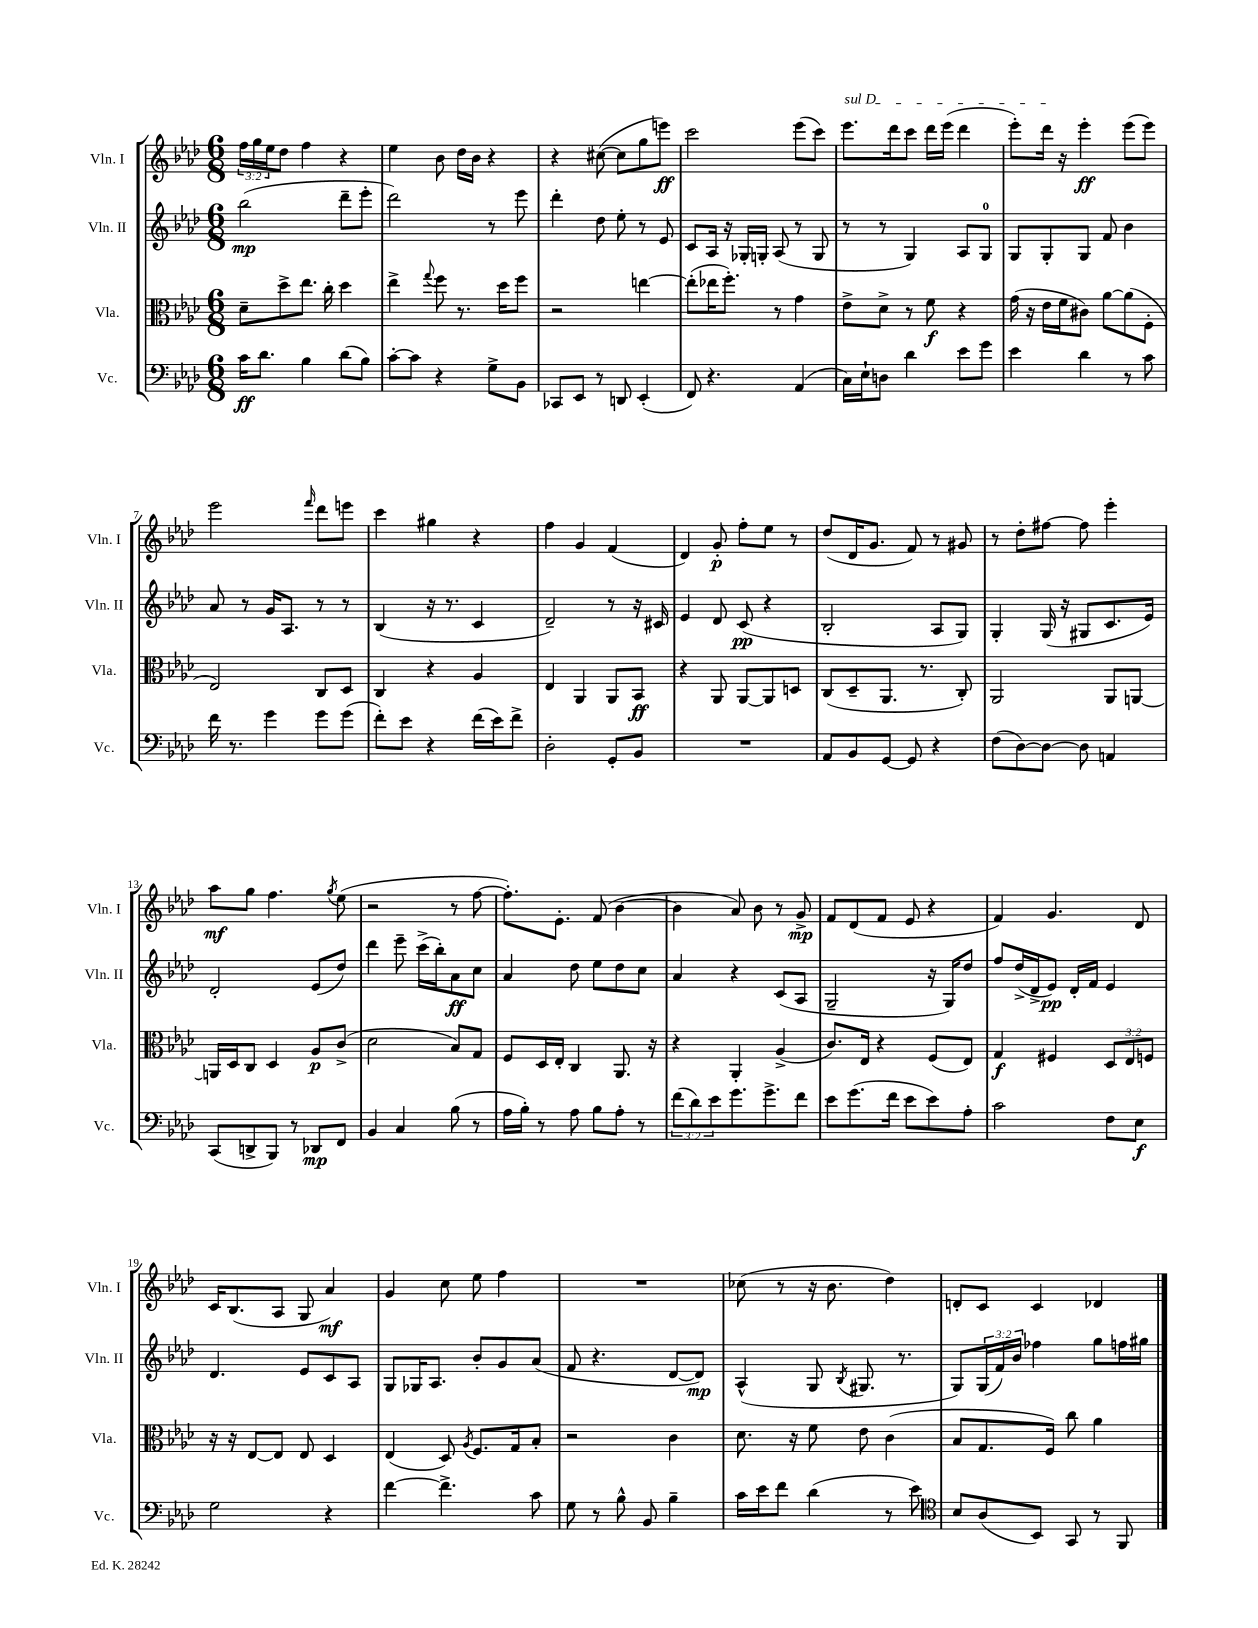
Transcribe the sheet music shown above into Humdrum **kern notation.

**kern	**dynam	**kern	**dynam	**kern	**dynam	**kern	**dynam
*part4	*part4	*part3	*part3	*part2	*part2	*part1	*part1
*staff4	*staff4	*staff3	*staff3	*staff2	*staff2	*staff1	*staff1
*I"Vc.	*	*I"Vla.	*	*I"Vln. II	*	*I"Vln. I	*
*I'Vc.	*	*I'Vla.	*	*I'Vln. II	*	*I'Vln. I	*
*clefF4	*	*clefC3	*	*clefG2	*	*clefG2	*
*k[b-e-a-d-]	*	*k[b-e-a-d-]	*	*k[b-e-a-d-]	*	*k[b-e-a-d-]	*
*M6/8	*	*M6/8	*	*M6/8	*	*M6/8	*
=1	=1	=1	=1	=1	=1	=1	=1
16c\KL	ff	8d-~\L	.	(2bb-\	mp	24ff\LL	.
.	.	.	.	.	.	24gg\	.
8.d-\J	.	.	.	.	.	.	.
.	.	.	.	.	.	24ee-\J	.
.	.	8dd-^\	.	.	.	8dd-\J	.
4B-\	.	8.ee-\J	.	.	.	4ff\	.
.	.	16cc'\	.	.	.	.	.
(8d-\L	.	4dd-\	.	8ddd-~\L	.	4r	.
8B-\J)	.	.	.	8eee-'\J	.	.	.
=2	=2	=2	=2	=2	=2	=2	=2
[8c'\L	.	4ee-^\	.	2ddd-\)	.	4ee-\	.
8c\J]	.	.	.	.	.	.	.
.	.	8qqgg/	.	.	.	.	.
4r	.	8ff\	.	.	.	8b-\	.
.	.	8.r	.	.	.	16dd-\LL	.
.	.	.	.	.	.	16b-\JJ	.
8G^\L	.	.	.	8r	.	4r	.
.	.	16dd-\KL	.	.	.	.	.
8BB-\J	.	8ff\J	.	8eee-\	.	.	.
=3	=3	=3	=3	=3	=3	=3	=3
8CC-X/L	.	2r	.	4ddd-'\	.	4r	.
8EE-/J	.	.	.	.	.	.	.
8r	.	.	.	8dd-\	.	([8cc#X\	.
8DDn/	.	.	.	8ee-'\	.	8cc#\L]	.
(4EE-'/	.	[4een\	.	8r	.	8gg\	.
.	.	.	.	8e-/	.	8eeen\J)	ff
=4	=4	=4	=4	=4	=4	=4	=4
8FF/)	.	(8ee'\L]	.	8c/L	.	2ccc\	.
4.r	.	16ee-X\K	.	16A-/Jk	.	.	.
.	.	8.ff'\J)	.	16r	.	.	.
.	.	.	.	16G-X'/LL	.	.	.
.	.	.	.	16Gn'/JJ	.	.	.
.	.	8r	.	(8A-/	.	.	.
(4AA-/	.	4g\	.	8r	.	(8eee-\L	.
.	.	.	.	8G/	.	8ccc\J)	.
=5	=5	=5	=5	=5	=5	=5	=5
!	!	!	!	!	!	!LO:TX:a:i:t=sul D	!
16C\LL)	.	8e-^\L	.	8r	.	8.eee-\L	.
16E-`\J	.	.	.	.	.	.	.
8Dn\J	.	8d-^\J	.	8r	.	.	.
.	.	.	.	.	.	16ddd-\k	.
4d-\	.	8r	.	4G/)	.	8ccc\J	.
.	.	8f\	f	.	.	16ddd-\LL	.
.	.	.	.	.	.	(16eee-\JJ	.
8e-\L	.	4r	.	8A-/L	.	4ddd-\	.
8g\J	.	.	.	8G/J	.	.	.
=6	=6	=6	=6	=6	=6	=6	=6
4e-\	.	(16g\	.	8G/L	.	8eee-'\L)	.
.	.	16r	.	.	.	.	.
.	.	16e-\LL	.	8G'/	.	16ddd-\Jk	.
.	.	16f\J	.	.	.	16r	.
4d-\	.	8c#X\J)	.	8G/J	.	4eee-'\	ff
.	.	[8a-\L	.	8f/	.	.	.
8r	.	(8a-\]	.	4b-\	.	(8eee-\L	.
8c\	.	8F'\J	.	.	.	8eee-\J)	.
!!LO:LB:g=z
=7	=7	=7	=7	=7	=7	=7	=7
16f\	.	2E-/)	.	8a-/	.	2eee-\	.
8.r	.	.	.	.	.	.	.
.	.	.	.	8r	.	.	.
4g\	.	.	.	16g/KL	.	.	.
.	.	.	.	8.A-/J	.	.	.
.	.	.	.	.	.	16qqfff/	.
8g\L	.	8C/L	.	8r	.	8ddd-\L	.
(8g\J	.	8D-/J	.	8r	.	8eeen\J	.
=8	=8	=8	=8	=8	=8	=8	=8
8f'\L)	.	4C/	.	(4B-/	.	4ccc\	.
8e-\J	.	.	.	.	.	.	.
4r	.	4r	.	16r	.	4gg#X\	.
.	.	.	.	8.r	.	.	.
(16f\LL	.	4A-/	.	4c/	.	4r	.
16e-\J)	.	.	.	.	.	.	.
8f^\J	.	.	.	.	.	.	.
=9	=9	=9	=9	=9	=9	=9	=9
2D-'\	.	4E-/	.	2d-~/)	.	4ff\	.
.	.	4AA-/	.	.	.	4g/	.
8GG'/L	.	8AA-/L	.	8r	.	(4f/	.
8BB-/J	.	8BB-/J	ff	16r	.	.	.
.	.	.	.	16c#X/	.	.	.
=10	=10	=10	=10	=10	=10	=10	=10
2.r	.	4r	.	4e-/	.	4d-/)	.
.	.	8AA-/	.	8d-/	.	8g'/	p
.	.	[8AA-/L	.	(8c/	pp	8ff'\L	.
.	.	8AA-/]	.	4r	.	8ee-\J	.
.	.	8Dn/J	.	.	.	8r	.
=11	=11	=11	=11	=11	=11	=11	=11
8AA-/L	.	(8C/L	.	2B-'/	.	(8dd-/L	.
8BB-/	.	8D-~/	.	.	.	16d-/K	.
.	.	.	.	.	.	8.g/J	.
[8GG/J	.	8.AA-/J	.	.	.	.	.
8GG/]	.	.	.	.	.	8f/)	.
.	.	8.r	.	.	.	.	.
4r	.	.	.	8A-/L	.	8r	.
.	.	8C'/)	.	8G/J)	.	8g#X/	.
=12	=12	=12	=12	=12	=12	=12	=12
(8F\L	.	2AA-/	.	4G'/	.	8r	.
[8D-\)	.	.	.	.	.	8dd-'\L	.
8D-\J_	.	.	.	(16G/	.	[8ff#X\J	.
.	.	.	.	16r	.	.	.
8D-\]	.	.	.	8G#X/L	.	8ff#\]	.
4AAn/	.	8AA-/L	.	8.c/	.	4eee-'\	.
.	.	[8AAn/J	.	.	.	.	.
.	.	.	.	16e-/Jk)	.	.	.
!!LO:LB:g=z
=13	=13	=13	=13	=13	=13	=13	=13
(8CC/L	.	16AAn/LL]	.	2d-'/	.	8aa-\L	mf
.	.	16D-/J	.	.	.	.	.
8DDn^/	.	8C/J	.	.	.	8gg\J	.
8BBB-/J)	.	4D-/	.	.	.	4.ff\	.
8r	.	.	.	.	.	.	.
8DD-X/L	mp	8A-/L	p	(8e-/L	.	.	.
.	.	.	.	.	.	8qgg/	.
8FF/J	.	(8c^/J	.	8dd-/J)	.	(8ee-\	.
=14	=14	=14	=14	=14	=14	=14	=14
4BB-/	.	2d-\	.	4ddd-\	.	2r	.
4C/	.	.	.	8eee-~\	.	.	.
.	.	.	.	(16ccc^\LL	.	.	.
.	.	.	.	16bb-'\J)	.	.	.
(8B-\	.	8B-/L)	.	8a-\	ff	8r	.
8r	.	8G/J	.	8cc\J	.	[8ff\	.
=15	=15	=15	=15	=15	=15	=15	=15
16A-\LL	.	8F/L	.	4a-/	.	8.ff'\L])	.
16B-'\JJ)	.	.	.	.	.	.	.
8r	.	16D-/L	.	.	.	.	.
.	.	16E-'/JJ	.	.	.	8.e-'\J	.
8A-\	.	4C/	.	8dd-\	.	.	.
8B-\L	.	.	.	8ee-\L	.	(8f/	.
8A-'\J	.	8.AA-/	.	8dd-\	.	[4b-\	.
8r	.	.	.	8cc\J	.	.	.
.	.	16r	.	.	.	.	.
=16	=16	=16	=16	=16	=16	=16	=16
(12f\L	.	4r	.	4a-/	.	4b-\]	.
12d-\)	.	.	.	.	.	.	.
12e-\	.	.	.	.	.	.	.
8.g\	.	4AA-'/	.	4r	.	8a-/)	.
.	.	.	.	.	.	8b-\	.
8.g^\	.	.	.	.	.	.	.
.	.	(4A-^/	.	(8c/L	.	8r	.
8f\J	.	.	.	8A-/J	.	8g^/	mp
=17	=17	=17	=17	=17	=17	=17	=17
8e-\L	.	8.c/L)	.	2G~/	.	8f/L	.
(8.g\	.	.	.	.	.	(8d-/	.
.	.	16E-/Jk	.	.	.	.	.
.	.	4r	.	.	.	8f/J	.
16f\Jk	.	.	.	.	.	.	.
8e-\L	.	.	.	.	.	8e-/	.
8e-\)	.	(8F/L	.	16r	.	4r	.
.	.	.	.	16G/KL)	.	.	.
8A-'\J	.	8E-/J)	.	8dd-/J	.	.	.
=18	=18	=18	=18	=18	=18	=18	=18
2c\	.	4G/	f	8ff/L	.	4f/)	.
.	.	.	.	(16dd-^/L	.	.	.
.	.	.	.	16d-^/J	.	.	.
.	.	4F#X/	.	8e-/J)	pp	4.g/	.
.	.	.	.	16d-'/LL	.	.	.
.	.	.	.	16f/JJ	.	.	.
8F\L	.	12D-/L	.	4e-/	.	.	.
.	.	12E-/	.	.	.	.	.
8E-\J	f	.	.	.	.	8d-/	.
.	.	12Fn/J	.	.	.	.	.
!!LO:LB:g=z
=19	=19	=19	=19	=19	=19	=19	=19
2G\	.	16r	.	4.d-/	.	16c/KL	.
.	.	16r	.	.	.	(8.B-/	.
.	.	[8E-/L	.	.	.	.	.
.	.	8E-/J]	.	.	.	8A-/J	.
.	.	8E-/	.	8e-/L	.	8G/	.
4r	.	4D-/	.	8c/	.	4a-/)	mf
.	.	.	.	8A-/J	.	.	.
=20	=20	=20	=20	=20	=20	=20	=20
[4f\	.	(4E-/	.	8G/L	.	4g/	.
.	.	.	.	16G-X/K	.	.	.
.	.	.	.	8.A-/J	.	.	.
4.f^\]	.	8D-/)	.	.	.	8cc\	.
.	.	8qA-/	.	.	.	.	.
.	.	8.F/L	.	8b-'/L	.	8ee-\	.
.	.	.	.	8g/	.	4ff\	.
.	.	16G/k	.	.	.	.	.
8c\	.	8B-'/J	.	(8a-/J	.	.	.
=21	=21	=21	=21	=21	=21	=21	=21
8G\	.	2r	.	8f/	.	2.r	.
8r	.	.	.	4.r	.	.	.
8B-^^\	.	.	.	.	.	.	.
8BB-/	.	.	.	.	.	.	.
4B-~\	.	4c\	.	[8d-/L	.	.	.
.	.	.	.	8d-/J])	mp	.	.
=22	=22	=22	=22	=22	=22	=22	=22
16c\LL	.	8.d-\	.	(4A-^^/	.	(8cc-X\	.
16e-\J	.	.	.	.	.	.	.
8f\J	.	.	.	.	.	8r	.
.	.	16r	.	.	.	.	.
(4d-\	.	8f\	.	8G/	.	16r	.
.	.	.	.	.	.	8.b-\	.
.	.	.	.	8qB-/	.	.	.
.	.	8e-\	.	8.G#X/	.	.	.
8r	.	(4c\	.	.	.	4dd-\)	.
.	.	.	.	8.r	.	.	.
8e-\)	.	.	.	.	.	.	.
=23	=23	=23	=23	=23	=23	=23	=23
*clefC4	*	*	*	*	*	*	*
8B-/L	.	8B-/L	.	8G/L)	.	8dn'/L	.
(8A-/	.	8.G/	.	(24G/L	.	8c/J	.
.	.	.	.	24f/)	.	.	.
.	.	.	.	24b-/JJ	.	.	.
8BB-/J)	.	.	.	4ff-X\	.	4c/	.
.	.	16F/Jk)	.	.	.	.	.
8GG/	.	8cc\	.	.	.	.	.
8r	.	4a-\	.	8gg\L	.	4d-X/	.
8FF/	.	.	.	16ffn\L	.	.	.
.	.	.	.	16gg#X\JJ	.	.	.
==	==	==	==	==	==	==	==
*-	*-	*-	*-	*-	*-	*-	*-
